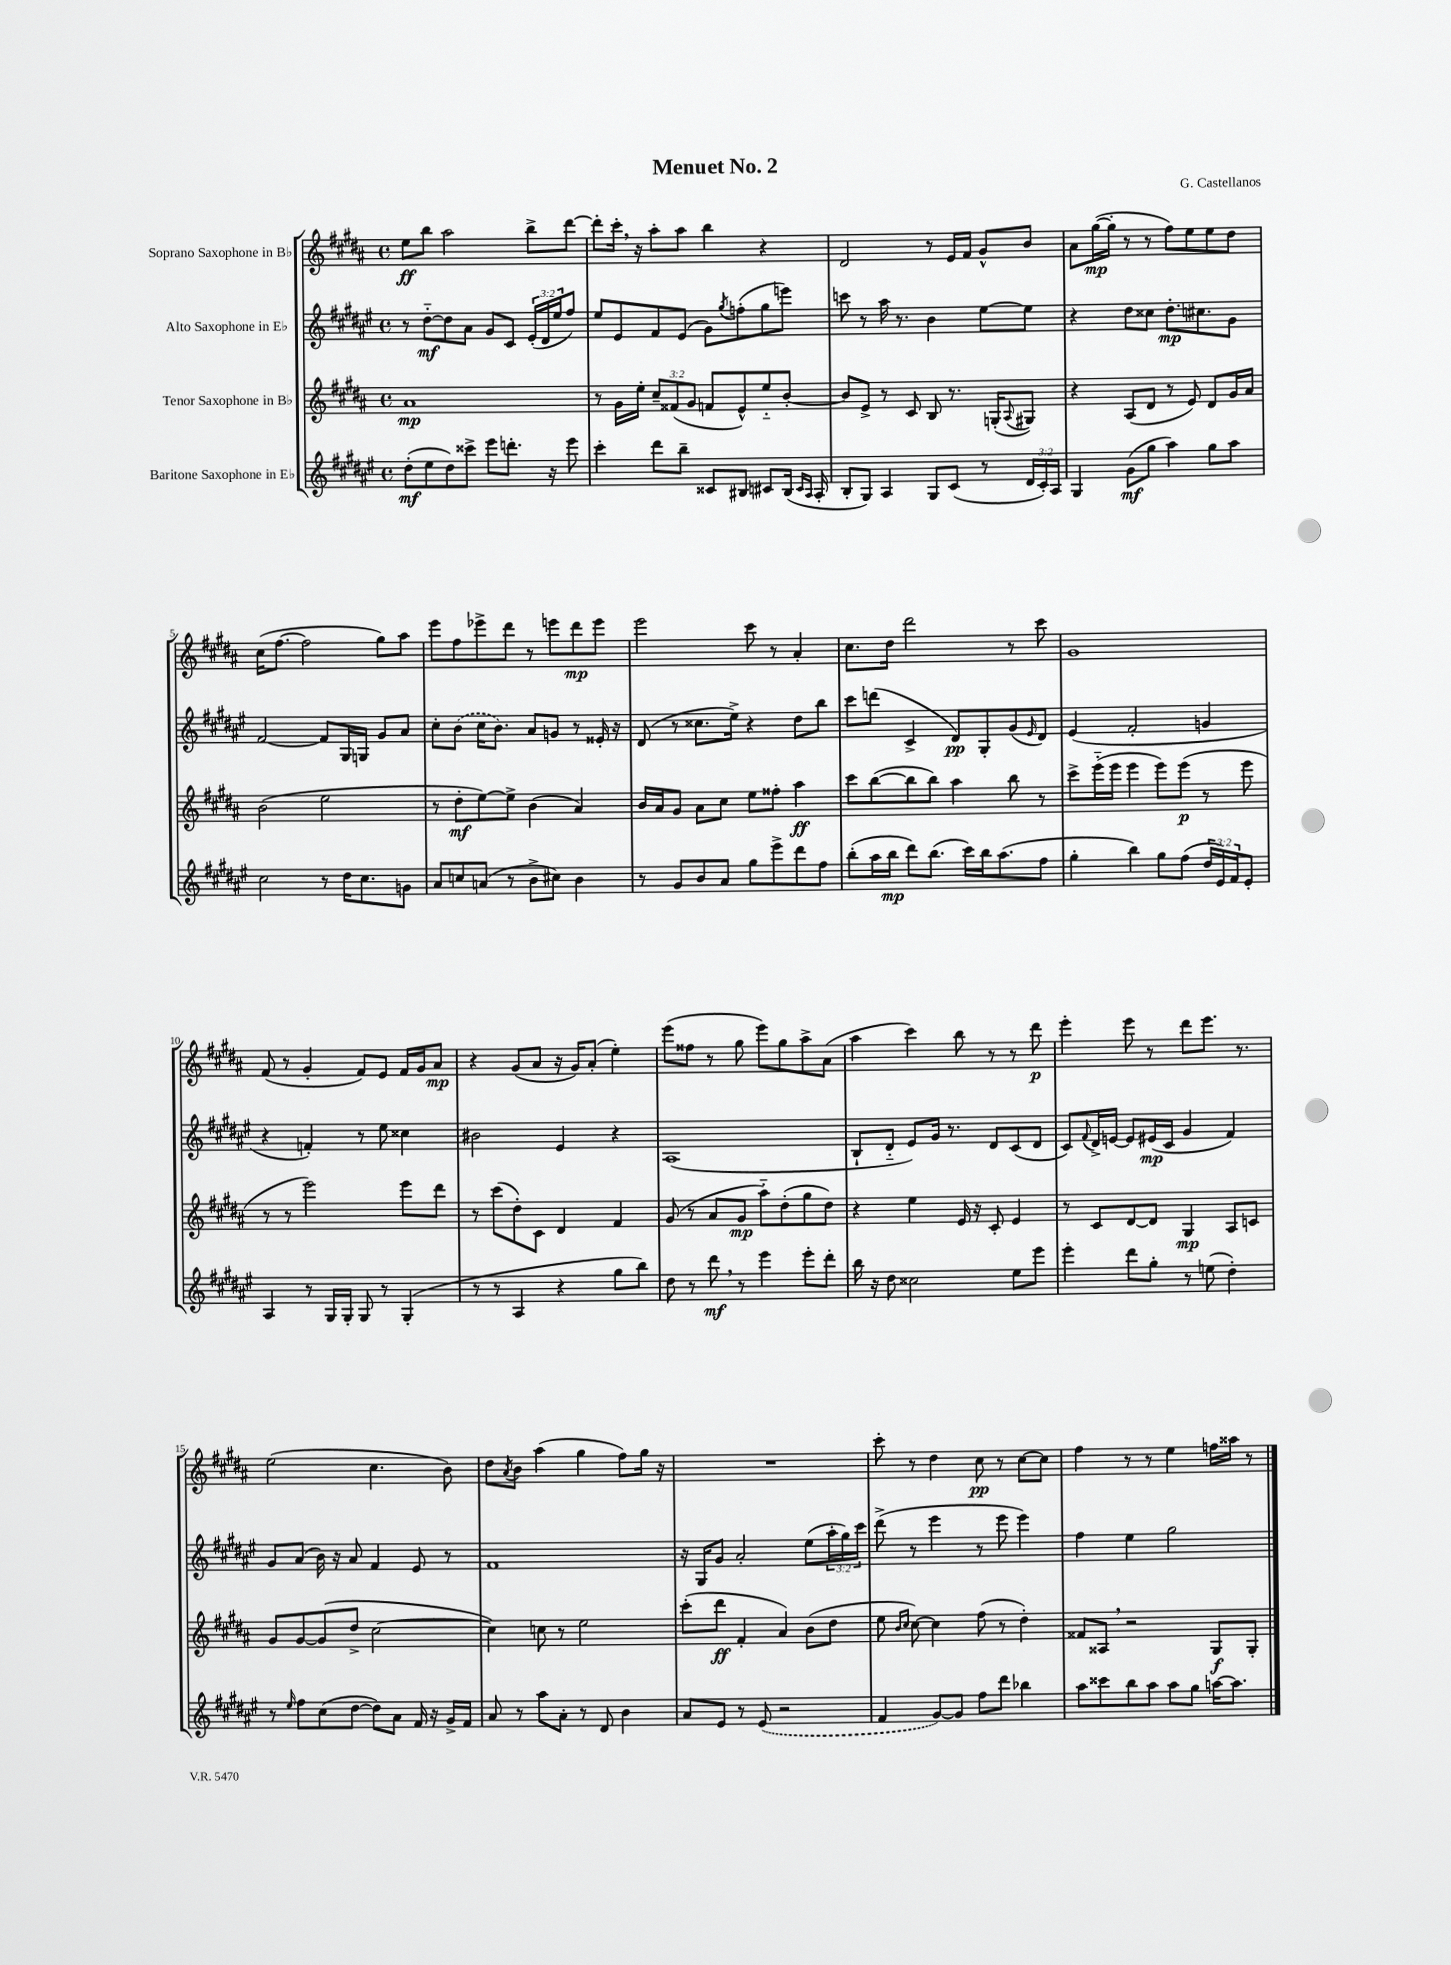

**kern	**dynam	**kern	**dynam	**kern	**dynam	**kern	**dynam
*part4	*part4	*part3	*part3	*part2	*part2	*part1	*part1
*staff4	*staff4	*staff3	*staff3	*staff2	*staff2	*staff1	*staff1
*I"Baritone Saxophone in E♭	*	*I"Tenor Saxophone in B♭	*	*I"Alto Saxophone in E♭	*	*I"Soprano Saxophone in B♭	*
*clefG2	*	*clefG2	*	*clefG2	*	*clefG2	*
*k[f#c#g#d#a#e#]	*	*k[f#c#g#d#a#]	*	*k[f#c#g#d#a#e#]	*	*k[f#c#g#d#a#]	*
*M4/4	*	*M4/4	*	*M4/4	*	*M4/4	*
*met(c)	*	*met(c)	*	*met(c)	*	*met(c)	*
=1	=1	=1	=1	=1	=1	=1	=1
(8dd#'\L	mf	1a#	mp	8r	.	8ee\L	ff
8ee#\	.	.	.	[8dd#\L	mf	8bb\J	.
8dd#\)	.	.	.	8dd#\]	.	2aa#\	.
8ccc##X^\J	.	.	.	8a#\J	.	.	.
8eee#\L	.	.	.	8g#/L	.	.	.
8.dddn'\J	.	.	.	8c#/J	.	.	.
.	.	.	.	(24e#'/LL	.	8bb^\L	.
.	.	.	.	24d#/	.	.	.
16r	.	.	.	.	.	.	.
.	.	.	.	24ee#/J	.	.	.
8eee#\	.	.	.	8ff#/J)	.	[8ddd#\J	.
=2	=2	=2	=2	=2	=2	=2	=2
4ccc#'\	.	8r	.	8ee#/L	.	8ddd#'\L]	.
.	.	16g#\LL	.	8e#/	.	16ccc#',\Jk	.
.	.	16ee'\JJ	.	.	.	16r	.
8ddd#\L	.	12cc#~/L	.	8f#/	.	8aa#'\L	.
.	.	(12f##X/	.	.	.	.	.
8bb~\J	.	.	.	(8e#/J	.	8aa#\J	.
.	.	12g#/J	.	.	.	.	.
8c##X/L	.	8fn/L	.	8g#\L)	.	4bb\	.
.	.	.	.	8qgg#/	.	.	.
8B#X/J	.	8e^^/)	.	(8ffn'\	.	.	.
8c#X/L	.	8ee/	.	8gg#\	.	4r	.
(16B#/Jk	.	[8b'/J	.	8eeen\J)	.	.	.
16qqc#/LL	.	.	.	.	.	.	.
16qqA#/JJ	.	.	.	.	.	.	.
16A#'/	.	.	.	.	.	.	.
=3	=3	=3	=3	=3	=3	=3	=3
8B'/L	.	8b/L]	.	8cccn\	.	2d#/	.
8G#/J)	.	8e^/J	.	8r	.	.	.
4A#/	.	8r	.	16aa#\	.	.	.
.	.	.	.	8.r	.	.	.
.	.	8c#/	.	.	.	.	.
8G#/L	.	8B/	.	4b\	.	8r	.
(8c#/J	.	8.r	.	.	.	16e/LL	.
.	.	.	.	.	.	16f#/JJ	.
8r	.	.	.	[8ee#\L	.	8g#^^/L	.
.	.	(16Gn'/KL	.	.	.	.	.
.	.	8qqA#/	.	.	.	.	.
24d#/LL	.	8G#X/J)	.	8ee#\J]	.	8b/J	.
24c#'/)	.	.	.	.	.	.	.
24A#/JJ	.	.	.	.	.	.	.
=4	=4	=4	=4	=4	=4	=4	=4
4G#/	.	4r	.	4r	.	8a#\L	.
.	.	.	.	.	.	([16gg#\L	mp
.	.	.	.	.	.	16gg#'\JJ]	.
(8g#\L	mf	(8A#/L	.	8dd#\L	.	8r	.
8gg#\J	.	8d#/J	.	8cc##X\J	.	8r	.
4aa#\)	.	8r	.	8.dd#'\L	mp	8ff#\L)	.
.	.	8e/)	.	.	.	8ee\	.
.	.	.	.	8.cc#X\	.	.	.
8gg#\L	.	8d#/L	.	.	.	8ee\	.
8aa#\J	.	16g#/L	.	8g#\J	.	8dd#\J	.
.	.	16a#/JJ	.	.	.	.	.
!!LO:LB:g=z
=5	=5	=5	=5	=5	=5	=5	=5
2cc#\	.	(2b\	.	[2f#/	.	(16cc#\KL	.
.	.	.	.	.	.	[8.ff#\J	.
.	.	.	.	.	.	2ff#\]	.
8r	.	2ee\	.	8f#/L]	.	.	.
16dd#\KL	.	.	.	16G#/L	.	.	.
8.cc#\	.	.	.	16Gn/JJ	.	.	.
.	.	.	.	8g#/L	.	8gg#\L)	.
8gn\J	.	.	.	8a#/J	.	8aa#\J	.
=6	=6	=6	=6	=6	=6	=6	=6
8a#/L	.	8r	.	8cc#'\L	.	8eee\L	.
8ccn/	.	8dd#'\L	mf	(8b\J	.	8ff#\	.
(8an/J	.	[8ee\)	.	16cc#\KL	.	8eee-X^\	.
.	.	.	.	8.b\J)	.	.	.
8r	.	8ee^\J]	.	.	.	8ddd#\J	.
8b^\L	.	(4b\	.	8a#/L	.	8r	.
8cc#X\J)	.	.	.	8gn/J	.	8eeen\L	.
4b\	.	4a#/)	.	8r	.	8ddd#\	mp
.	.	.	.	16e##X'/	.	8eee\J	.
.	.	.	.	16r	.	.	.
=7	=7	=7	=7	=7	=7	=7	=7
8r	.	16b/LL	.	(8d#/	.	2eee\	.
.	.	16a#/J	.	.	.	.	.
8g#/L	.	8g#/J	.	8r	.	.	.
8b/	.	8a#\L	.	8.cc##X\L	.	.	.
8a#/J	.	8cc#\J	.	.	.	.	.
.	.	.	.	16ee#^\Jk)	.	.	.
8gg#\L	.	8ee\L	.	4r	.	8ccc#\	.
8eee#^\	.	8ff##X'\J	.	.	.	8r	.
8ddd#\	.	4aa#\	ff	8dd#\L	.	4a#'/	.
8ff#\J	.	.	.	8bb\J	.	.	.
=8	=8	=8	=8	=8	=8	=8	=8
(8bb'\L	.	8ccc#\L	.	8ccc#\L	.	8.cc#\L	.
16aa#\L	.	([8bb\	.	(8dddn\J	.	.	.
16bb\JJ	mp	.	.	.	.	16dd#\Jk	.
8ddd#\L)	.	8bb\]	.	4c#^/	.	2ddd#\	.
(8.bb\J	.	8bb\J)	.	.	.	.	.
.	.	4aa#\	.	8d#/L)	pp	.	.
16ccc#\LL)	.	.	.	.	.	.	.
16bb\J	.	.	.	8G#'/	.	.	.
(8.aa#\	.	.	.	.	.	.	.
.	.	8bb\	.	(8g#/	.	8r	.
.	.	.	.	16qqe#/	.	.	.
8ff#\J	.	8r	.	8d#/J)	.	8ccc#\	.
=9	=9	=9	=9	=9	=9	=9	=9
4gg#'\	.	8ccc#^\L	.	(4e#/	.	1g#	.
.	.	(16eee\L	.	.	.	.	.
.	.	16eee\JJ	.	.	.	.	.
4bb\)	.	4eee\	.	2f#'/	.	.	.
8gg#\L	.	8eee\L)	.	.	.	.	.
(8ff#\J	.	(8eee\J	p	.	.	.	.
24dd#/LL	.	8r	.	4gn/	.	.	.
24e#/)	.	.	.	.	.	.	.
24f#/J	.	.	.	.	.	.	.
8e#'/J	.	8eee\	.	.	.	.	.
!!LO:LB:g=z
=10	=10	=10	=10	=10	=10	=10	=10
4A#/	.	8r	.	4r	.	(8f#/	.
.	.	8r	.	.	.	8r	.
8r	.	2eee\)	.	4fn'/)	.	4g#'/	.
16G#/LL	.	.	.	.	.	.	.
16G#'/JJ	.	.	.	.	.	.	.
8G#/	.	.	.	8r	.	8f#/L)	.
8r	.	.	.	8ee#\	.	8e/J	.
(4G#'/	.	8eee\L	.	4cc##X\	.	16f#/LL	.
.	.	.	.	.	.	16g#/J	.
.	.	8ddd#\J	.	.	.	8a#/J	mp
=11	=11	=11	=11	=11	=11	=11	=11
8r	.	8r	.	2b#X\	.	4r	.
8r	.	(8ccc#\L	.	.	.	.	.
4A#/	.	8dd#'\)	.	.	.	(8g#/L	.
.	.	8c#\J	.	.	.	8a#/J	.
4r	.	4d#/	.	4e#/	.	16r	.
.	.	.	.	.	.	16g#/KL)	.
.	.	.	.	.	.	(8a#'/J	.
8gg#\L	.	4f#/	.	4r	.	4ee'\)	.
8bb\J)	.	.	.	.	.	.	.
=12	=12	=12	=12	=12	=12	=12	=12
8dd#\	.	(8g#/	.	(1A#	.	(8eee\L	.
8r	.	8r	.	.	.	8ff##X\J	.
8ddd#,\	mf	8a#/L	.	.	.	8r	.
8r	.	8g#/J	mp	.	.	8gg#\	.
4eee#\	.	8aa#\L)	.	.	.	8eee\L)	.
.	.	(8dd#'\	.	.	.	8gg#\	.
8eee#'\L	.	8gg#\	.	.	.	8aa#^\	.
8ddd#'\J	.	8dd#\J)	.	.	.	(8a#\J	.
=13	=13	=13	=13	=13	=13	=13	=13
16bb\	.	4r	.	8B`/L	.	4aa#\	.
16r	.	.	.	.	.	.	.
8dd#\	.	.	.	8d#/J	.	.	.
2cc##X\	.	4ee\	.	8e#/L)	.	4ccc#\)	.
.	.	.	.	16g#/Jk	.	.	.
.	.	.	.	8.r	.	.	.
.	.	16e/	.	.	.	8bb\	.
.	.	16r	.	.	.	.	.
.	.	8c#'/	.	8d#/L	.	8r	.
8ee#\L	.	4e/	.	(8c#/	.	8r	.
8eee#\J	.	.	.	8d#/J	.	8ddd#\	p
=14	=14	=14	=14	=14	=14	=14	=14
4eee#'\	.	8r	.	8c#/L)	.	4eee'\	.
.	.	.	.	8qqf#/	.	.	.
.	.	8c#/L	.	16d#^/L	.	.	.
.	.	.	.	[16en/JJ	.	.	.
8ddd#\L	.	[8d#/	.	8e/L]	.	8eee\	.
8gg#'\J	.	8d#/J]	.	(16e#X/L	mp	8r	.
.	.	.	.	16c#/JJ	.	.	.
8r	.	4G#/	mp	4g#/	.	8ddd#\L	.
(8een\	.	.	.	.	.	8.eee\J	.
4dd#'\)	.	8A#/L	.	4f#/)	.	.	.
.	.	.	.	.	.	8.r	.
.	.	8cn/J	.	.	.	.	.
!!LO:LB:g=z
=15	=15	=15	=15	=15	=15	=15	=15
8r	.	8g#/L	.	8g#/L	.	(2ee\	.
16qqee#/	.	.	.	.	.	.	.
8ff#\L	.	[8g#/	.	(8a#/J	.	.	.
(8cc#\	.	(8g#/]	.	16b\)	.	.	.
.	.	.	.	16r	.	.	.
[8dd#\J	.	8dd#^/J	.	8a#/	.	.	.
8dd#\L])	.	[2cc#\	.	4f#/	.	4.cc#\	.
8a#\J	.	.	.	.	.	.	.
16f#/	.	.	.	8e#/	.	.	.
16r	.	.	.	.	.	.	.
16g#^/LL	.	.	.	8r	.	8b\)	.
16f#/JJ	.	.	.	.	.	.	.
=16	=16	=16	=16	=16	=16	=16	=16
8a#/	.	4cc#\])	.	1f#	.	8dd#\L	.
.	.	.	.	.	.	8qa#/	.
8r	.	.	.	.	.	8b\J	.
8aa#\L	.	8ccn\	.	.	.	(4aa#\	.
8a#'\J	.	8r	.	.	.	.	.
8r	.	2ee\	.	.	.	4gg#\	.
8d#/	.	.	.	.	.	.	.
4b\	.	.	.	.	.	8ff#\L)	.
.	.	.	.	.	.	16gg#\Jk	.
.	.	.	.	.	.	16r	.
=17	=17	=17	=17	=17	=17	=17	=17
8a#/L	.	(8ccc#'\L	.	16r	.	1r	.
.	.	.	.	16G#/KL	.	.	.
8e#/J	.	8ddd#\J	ff	8g#/J	.	.	.
8r	.	4f#'/	.	2a#'/	.	.	.
(8e#/	.	.	.	.	.	.	.
2r	.	4a#/)	.	.	.	.	.
.	.	(8b\L	.	(8ee#\L	.	.	.
.	.	8dd#\J	.	24aa#'\L	.	.	.
.	.	.	.	24gg#\)	.	.	.
.	.	.	.	24ccc#\JJ	.	.	.
=18	=18	=18	=18	=18	=18	=18	=18
4f#/	.	8ee\	.	(8ddd#^\	.	8ccc#'\	.
.	.	16qqb/LL	.	.	.	.	.
.	.	16qqcc#/JJ	.	.	.	.	.
.	.	[8cc#\)	.	8r	.	8r	.
[8g#/L)	.	4cc#\]	.	4eee#\	.	4dd#\	.
8g#/J]	.	.	.	.	.	.	.
8ff#\L	.	(8ff#\	.	8r	.	8cc#\	pp
8ddd#\J	.	8r	.	8eee#\	.	8r	.
4bb-X\	.	4dd#'\)	.	4eee#\)	.	[8cc#\L	.
.	.	.	.	.	.	8cc#\J]	.
=19	=19	=19	=19	=19	=19	=19	=19
8aa#\L	.	8f##X/L	.	4ff#\	.	4ff#\	.
8ccc##X\	.	8A##X,/J	.	.	.	.	.
8bb\	.	2r	.	4ee#\	.	8r	.
8aa#\J	.	.	.	.	.	8r	.
8aa#\L	.	.	.	2gg#\	.	4ee\	.
8gg#\J	.	.	.	.	.	.	.
[16aan\KL	.	8G#/L	f	.	.	16ffn\LL	.
8.aa\J]	.	.	.	.	.	16aa##X\JJ	.
.	.	8G#'/J	.	.	.	8r	.
==	==	==	==	==	==	==	==
*-	*-	*-	*-	*-	*-	*-	*-
